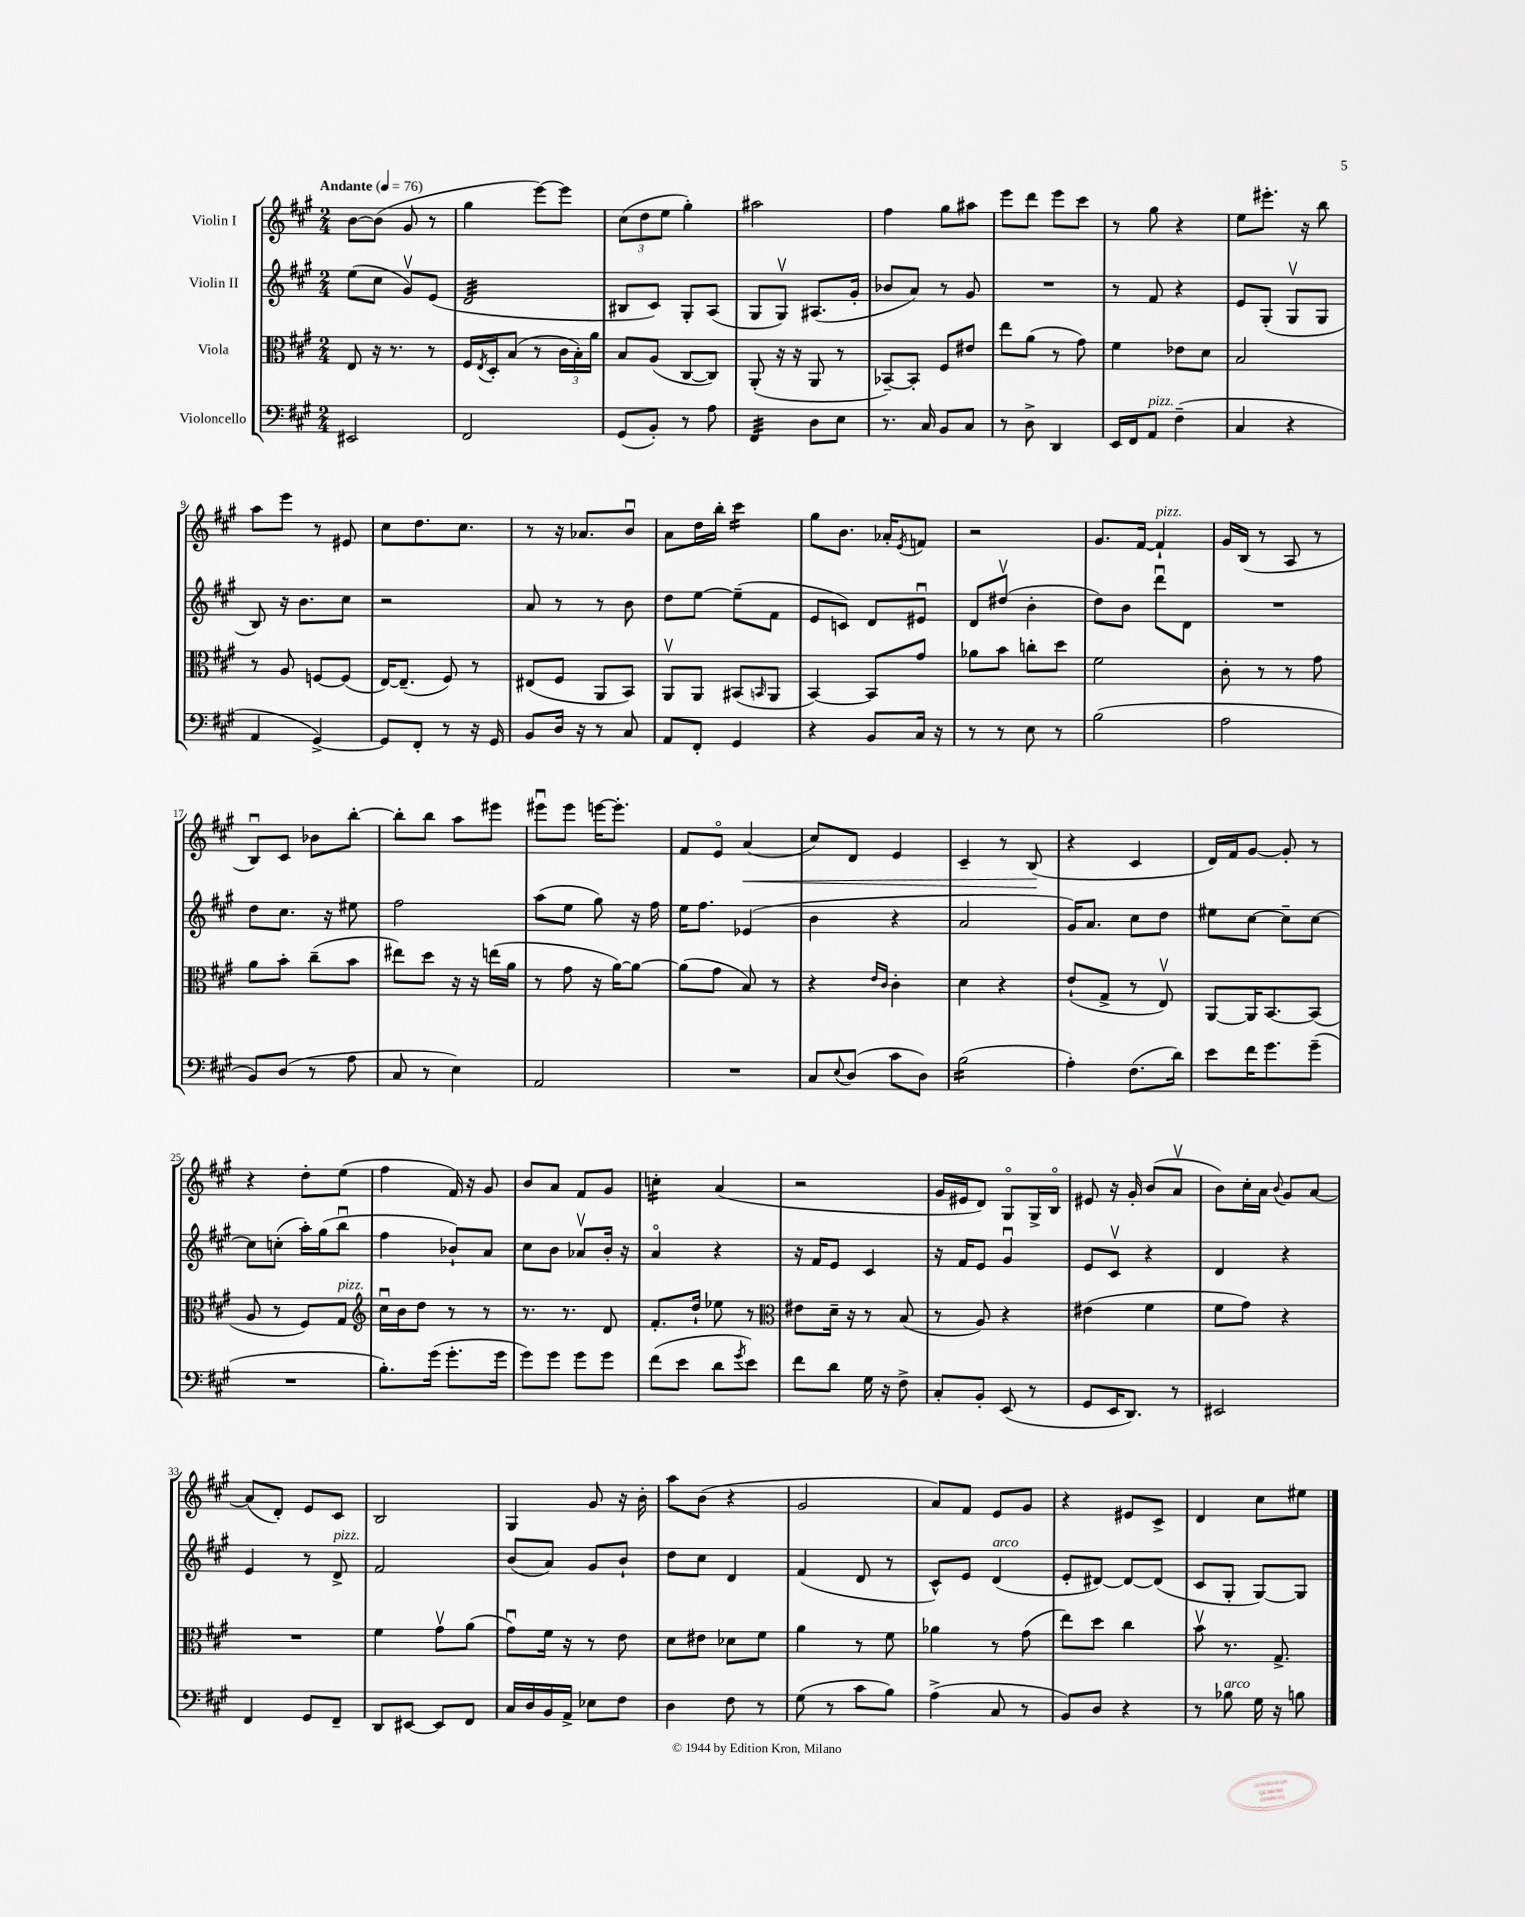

**kern	**kern	**kern	**kern
*staff4	*staff3	*staff2	*staff1
*clefF4	*clefC3	*clefG2	*clefG2
*k[f#c#g#]	*k[f#c#g#]	*k[f#c#g#]	*k[f#c#g#]
*M2/4	*M2/4	*M2/4	*M2/4
*MM76	*MM76	*MM76	*MM76
2EE#/	8E/	(8ee\L	[8b\L
.	16r	8cc#\J	(8b\]J
.	8.r	.	.
.	.	8g#v/L)	8g#/
.	8r	(8e/J	8r
=	=	=	=
2FF#/	16F#/LL	2d/	4gg#\
.	8qE/	.	.
.	16D'/J	.	.
.	(8B/J	.	.
.	8r	.	[8eee\L)
.	24c#\LL	.	8eee\]J
.	24B'\)	.	.
.	24a\JJ	.	.
=	=	=	=
(8GG#/L	8B/L	8B#/L	(12cc#\L
.	.	.	12dd\
8BB'/J)	(8A/J	8c#/J)	.
.	.	.	12ee\J
8r	[8C#/L	8G#'/L	4gg#'\)
8A\	8C#/]J)	(8A/J	.
=	=	=	=
4FF#/	(8AA'/	8G#/L	2aa#\
.	16r	8G#v/J)	.
.	16r	.	.
8D\L	8AA/	(8.A#/L	.
8E\J	8r	.	.
.	.	16g#'/Jk	.
=	=	=	=
8.r	[8BB-~/L)	8b-/L	4ff#\
.	8BB-'/]J	8a/J)	.
16C#/	.	.	.
8BB/L	8F#/L	8r	8gg#\L
8C#/J	8e#/J	8g#/	8aa#\J
=	=	=	=
8r	8ee\L	2r	8eee\L
8D^\	(8a\J	.	8ddd\J
4DD/	8r	.	8eee\L
.	8g#\)	.	8ccc#\J
=	=	=	=
16EE/LL	4f#\	8r	8r
16FF#/J	.	.	.
8AA/J	.	8f#/	8gg#\
(4F#~\	8e-\L	4r	4r
.	8d\J	.	.
=	=	=	=
4C#/	2B/	8e/L	8ee\L
.	.	(8G#'/J	8.eee#'\J
4r	.	8G#v/L	.
.	.	.	16r
.	.	8G#/J	8bb\
=	=	=	=
4AA/	8r	8B/)	8aa\L
.	8A/	16r	8eee\J
.	.	8.b\L	.
[4GG#^/)	[8F/L	.	8r
.	(8F/]J	8cc#\J	8e#/
=	=	=	=
8GG#/]L	[16E/LK)	2r	8cc#\L
.	(8.E~/]J	.	.
8FF#'/J	.	.	8.dd\
8r	8F#/)	.	.
.	.	.	8.cc#\J
16r	8r	.	.
16GG#/	.	.	.
=	=	=	=
8BB/L	(8E#/L	8a/	8r
16D/Jk	8F#/J	8r	16r
16r	.	.	8.a-/L
8r	8AA/L	8r	.
8C#/	8BB/J)	8b\	8bu/J
=	=	=	=
8AA/L	8AAv/L	8dd\L	8a\L
8FF#'/J	8AA/J	[8ee\J	16dd\L
.	.	.	16bb'\JJ
4GG#/	(8BB#/L	(8ee~\]L	4ccc#\
.	16qqBB/	.	.
.	8AA/J	8f#\J	.
=	=	=	=
4r	[4BB/)	8e/L	8gg#\L
.	.	8c/J)	8.b\J
8BB/L	8BB/]L	8d/L	.
.	.	.	16a-'/LK
.	.	.	8qe/
16C#/Jk	8g#/J	8e#u/J	8f/J
16r	.	.	.
=	=	=	=
8r	8a-\L	8d/L	2r
8r	8b\J	(8dd#v/J	.
8E\	8cc'\L	4b'\	.
8r	8dd\J	.	.
=	=	=	=
(2B\	2f#\	8dd\L)	8.g#/L
.	.	8b\J	.
.	.	.	[16f#/Jk
.	.	8dddu\L	4f#`/]
.	.	8d\J	.
=	=	=	=
2A\	8c#'\	2r	16g#/LL
.	.	.	(16B/JJ
.	8r	.	8r
.	8r	.	8A/
.	8g#\	.	8r
=	=	=	=
8BB/L)	8a\L	8dd\L	8Bu/L)
(8D/J	8b'\J	8.cc#\J	8c#/J
8r	(8cc#~\L	.	8b-\L
.	.	16r	.
8A\	8b\J	8ee#\	[8bb'\J
=	=	=	=
8C#/	8ee#\L)	2ff#\	8bb'\]L
8r	8dd\J	.	8bb\J
4E\)	16r	.	8aa\L
.	16r	.	.
.	(16ee\LL	.	8eee#\J
.	16a\JJ	.	.
=	=	=	=
2AA/	8r	(8aa\L	8eee#u\L
.	8g#\	8ee\J	8eee#\J
.	16r	8gg#\)	[16eee\LK
.	[16a\LK)	.	8.eee'\]J
.	8a\_J	16r	.
.	.	16ff#\	.
=	=	=	=
2r	(8a\]L	16ee\LK	8f#/L
.	.	8.ff#\J	.
.	8g#\J	.	8eo/J
.	8B/)	(4e-/	(4a/
.	8r	.	.
=	=	=	=
8C#/L	4r	4b\	8cc#/L)
8qqE/	.	.	.
(8D/J	.	.	8d/J
.	16qqe/LL	.	.
.	16qqc#/JJ	.	.
8c#\L	4c#'\	4r	4e/
8D\J)	.	.	.
=	=	=	=
(2B\	4d\	2a/	4c#~/
.	4r	.	8r
.	.	.	(8B/
=	=	=	=
4A'\)	(8e`/L	16g#/LK)	4r
.	.	8.a/J	.
.	8G#^/J	.	.
(8.F#\L	8r	8cc#\L	4c#/
.	8Ev/)	8dd\J	.
16d\Jk)	.	.	.
=	=	=	=
8e\L	[8AA/L	8ee#\L	16d/LL)
.	.	.	16f#/J
16f#\K	16AA/]K	[8cc#\J	[8g#/J
8.g#\	[8.BB/	.	.
.	.	8cc#~\]L	8g#'/]
(8g#~\J	(8BB/]J	[8cc#\J	8r
=	=	=	=
2r	8A/	8cc#\]L	4r
.	8r	(8cc'\J	.
.	8F#/L)	16aa'\LL)	8dd'\L
.	.	(16gg#\J	.
.	8G#/J	8bbu\J	(8ee\J
=	=	=	=
*	*clefG2	*	*
8.B'\L)	16cc#u\LL	4ff#\	4ff#\
.	16b\J	.	.
.	8dd\J	.	.
(16g#\Jk	.	.	.
8.g#'\L	8r	8b-`/L)	16f#/)
.	.	.	16r
.	8r	8a/J	8g#/
16g#\Jk	.	.	.
=	=	=	=
8g#\L)	8.r	8cc#\L	8b/L
8g#\J	.	8b\J	8a/J
.	8.r	.	.
8g#\L	.	8a-v/L	8f#/L
8g#\J	8d/	16b'/Jk	8g#/J
.	.	16r	.
=	=	=	=
(8f#\L	8.f#'/L	4ao/	4cc'\
8e\J	.	.	.
.	16dd`/Jk	.	.
8d\L	8ee-\	4r	(4a/
8qg#/	.	.	.
8e\J)	8r	.	.
=	=	=	=
*	*clefC3	*	*
8f#\L	8e#\L	16r	2r
.	.	16f#/LK	.
8d\J	16d~\Jk	8e/J	.
.	16r	.	.
16G#\	8r	4c#/	.
16r	.	.	.
8F#^\	(8B/	.	.
=	=	=	=
8C#'/L	8r	16r	16g#/LL
.	.	16f#/LK	16e#/J
8BB'/J	8A/)	8e/J	8d/J)
(8EE/	4r	4g#u/	8G#o/L
8r	.	.	16G#^/L
.	.	.	16Bo/JJ
=	=	=	=
8GG#/L	(4e#\	8e/L	8e#/
16EE/K	.	8c#v/J	16r
8.DD/J)	.	.	16g#'/
.	4f#\	4r	(8b/L
8r	.	.	8av/J
=	=	=	=
2EE#/	8f#\L	4d/	8b\L)
.	8g#\J)	.	16cc#'\L
.	.	.	16a\JJ
.	.	.	8qqb/
.	4r	4r	8g#/L
.	.	.	[8a/J
=	=	=	=
4FF#/	2r	4e/	(8a/]L
.	.	.	8d'/J)
8GG#/L	.	8r	8e/L
8FF#~/J	.	8d^/	8c#/J
=	=	=	=
8DD/L	4f#\	2f#/	2B/
[8EE#/J	.	.	.
8EE#/]L	8g#v\L	.	.
8FF#/J	(8a\J	.	.
=	=	=	=
16C#/LL	8g#u\L)	(8b/L	4G#/
16D/	.	.	.
16BB/	16f#\Jk	8a/J)	.
16AA^/JJ	16r	.	.
8E-\L	8r	8g#/L	8g#/
8F#\J	8e\	8b`/J	16r
.	.	.	16b'\
=	=	=	=
4D\	8d\L	8dd\L	8aa\L
.	8e#\J	8cc#\J	(8b\J
8F#\	8d-\L	4d/	4r
8r	8f#\J	.	.
=	=	=	=
(8G#\	4a\	(4f#/	2g#/
8r	.	.	.
8c#\L	8r	8d/	.
8B\J)	8f#\	8r	.
=	=	=	=
(4A^\	4a-\	8c#^^/L)	8a/L)
.	.	8e/J	8f#/J
8C#/	8r	(4d/	8e/L
8r	(8g#\	.	8g#/J
=	=	=	=
8BB/L)	8ee\L)	8e'/L	4r
8D/J	8dd\J	[8d#/J)	.
4r	4cc#\	8d#/_L	8e#/L
.	.	(8d#/]J	8c#^/J
=	=	=	=
8r	8bv\	8c#/L	4d/
8B-\	8.r	8G#'/J	.
16G#\	.	[8G#/L)	8cc#\L
16r	8.G#^/	.	.
8B\	.	8G#/]J	8ee#\J
==	==	==	==
*-	*-	*-	*-
